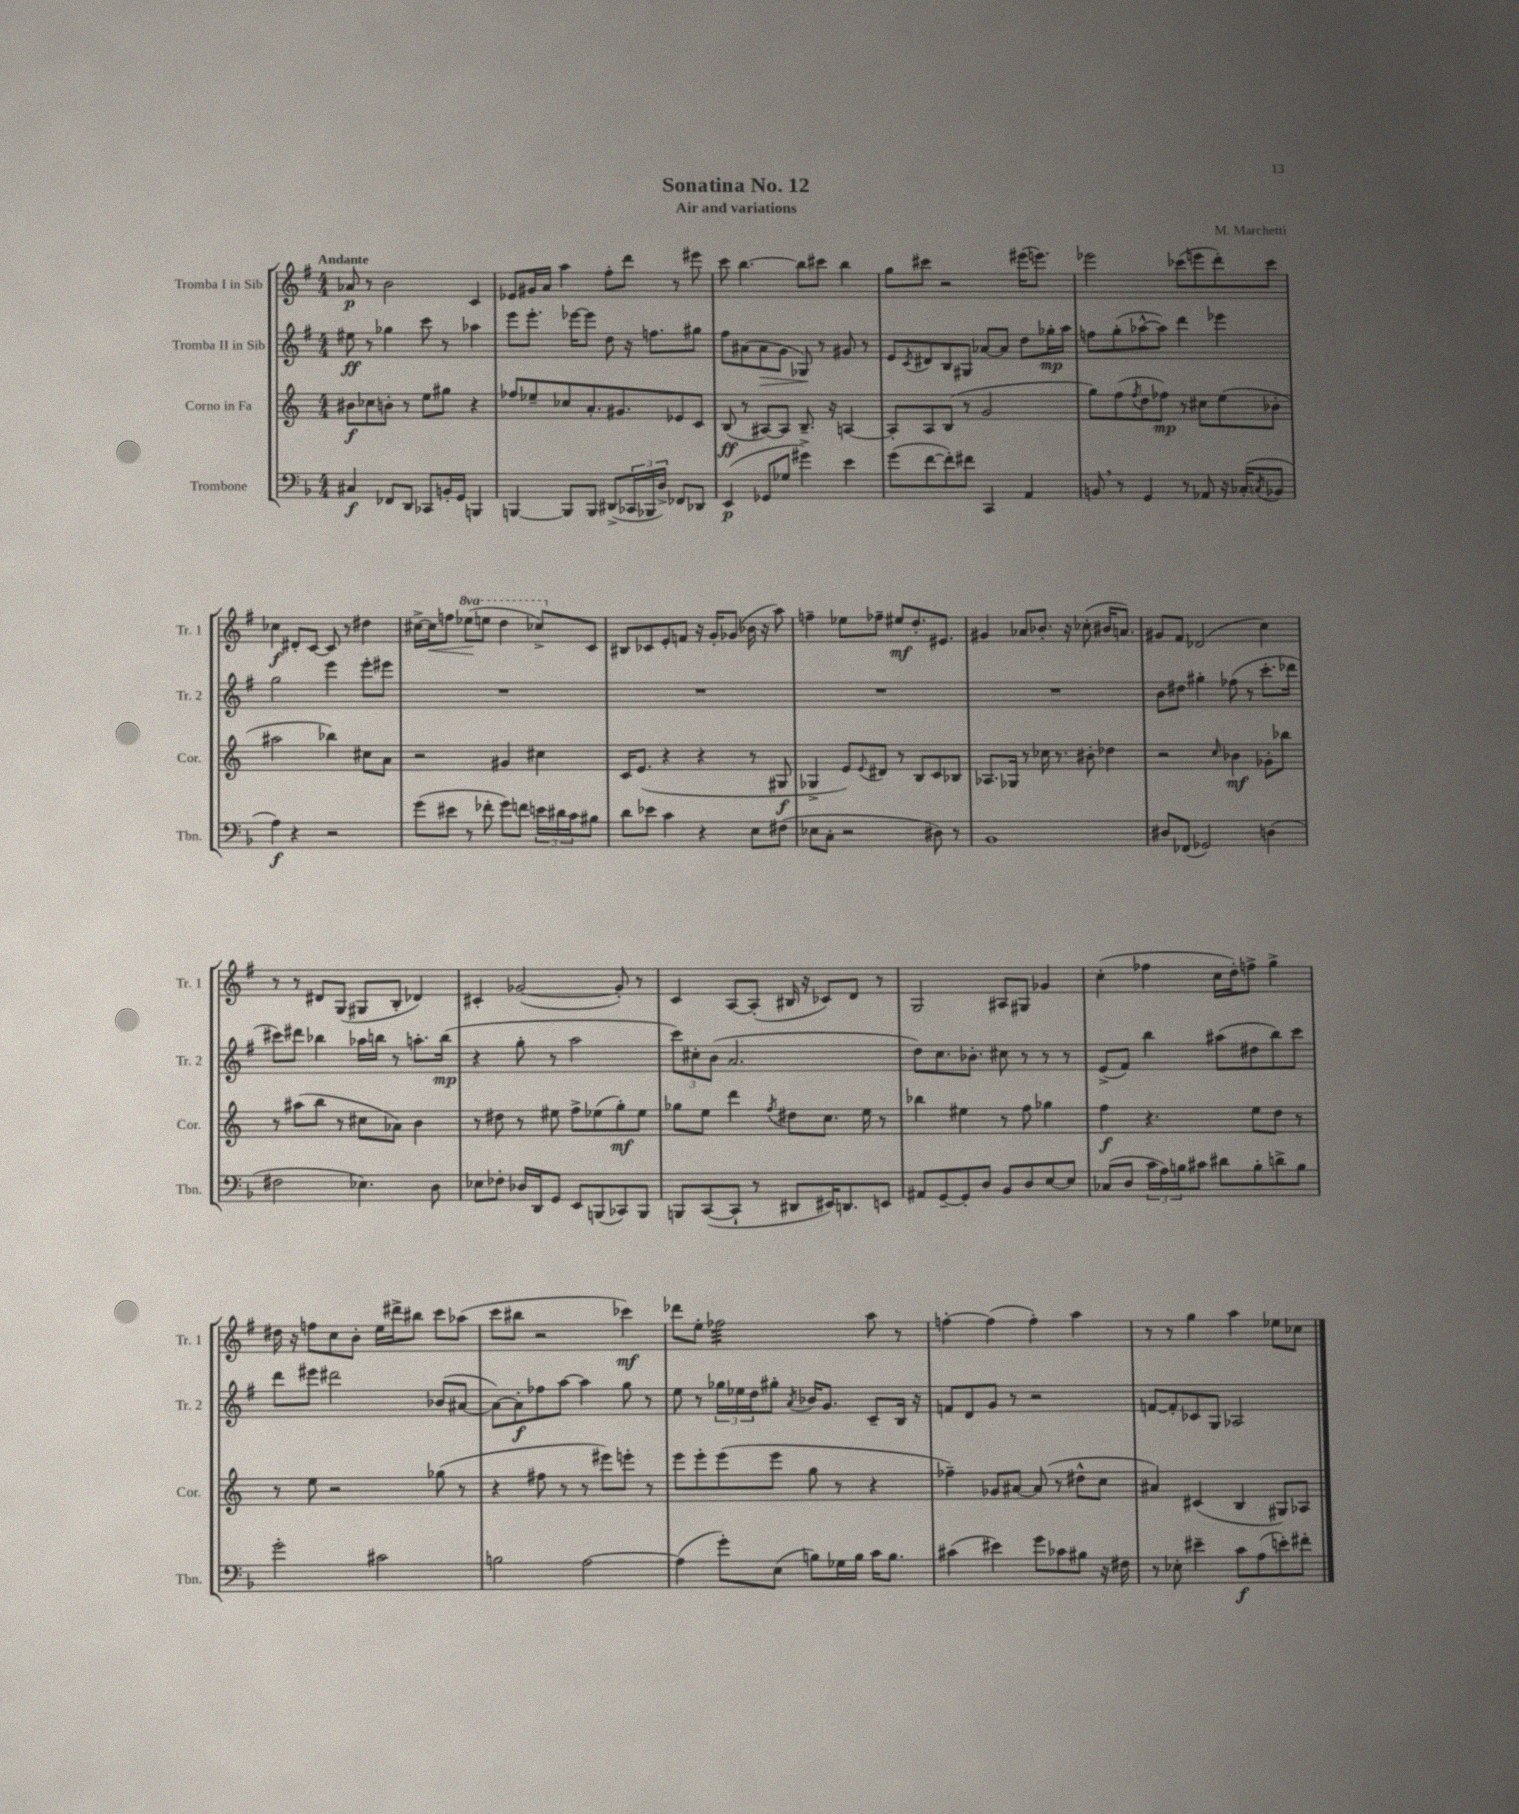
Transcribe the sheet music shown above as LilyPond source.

\header { title = "Sonatina No. 12" composer = "M. Marchetti" subtitle = "Air and variations" }
<<
\new StaffGroup <<
\new Staff = "s0" \with { instrumentName = "Tromba I in Sib" shortInstrumentName = "Tr. 1" } {
    \clef treble \key g \major \numericTimeSignature \time 4/4 \set Staff.ottavationMarkups = #ottavation-simple-ordinals \tempo "Andante"
    aes'8\p r8 b'2 c'4 |
    ees'8 gis'16 a'16 a''4 fis''8-. d'''8 r8 eis'''8 |
    c'''8 b''4.~ b''8 cis'''8 b''4 |
    g''8 cis'''8 r2 eis'''16( e'''8.) |
    ees'''2 ces'''8( e'''8 d'''8-.) ces'''8 |
    ces''4\f dis'8-. c'8~ c'8 r8 dis''4 |
    cis''16~-> cis''16\< f''8 \ottava #1 ees'''8\!( e'''8 d'''4 ces'''8->) \ottava #0 c'8 |
    bis8 ces'8 e'8-. f'8 r16 g'16-. ges'8( bes'16 r16 a''8) |
    f''4-- ees''8 fes''8-- eis''8\mf d''8.-. eis'8. |
    gis'4 aes'8 bes'8.-. r16 ces''8-.( bis'16 a'8.) |
    gis'8 fis'8 des'2( c''4) |
    r8 r8 dis'8 g8( gis8 b8-. des'4) |
    cis'4-. ges'2~( ges'8-.) r8 |
    c'4 a8~ a8-.( bis16 r16 ces'8) d'8 r8 |
    g2 ais8 gis8 ges'4 |
    c''4-.( fes''4 c''16 d''16-.) f''8-> g''4-> |
    dis''16 r16 f''8 c''8 b'8-. e''16 dis'''16-> bis''8 c'''8 aes''8( |
    c'''8 bis''8 r2 ces'''4\mf) |
    des'''8 e''8-. fes''2:32 a''8 r8 |
    f''4~-. f''4( f''4-.) a''4 |
    r8 r8 g''4 a''4 ees''8 ces''8 \bar "|." |
}
\new Staff = "s1" \with { instrumentName = "Tromba II in Sib" shortInstrumentName = "Tr. 2" } {
    \clef treble \key g \major \numericTimeSignature \time 4/4
    eis''8\ff r8 ges''4 c'''8 r8 aes''4 |
    e'''8 e'''8.-. ees'''16~ ees'''8 d''8 r16 f''8. gis''8 |
    fis''8 ais'8( ais'8\> g'8 ges8\!) r8 gis'8 r8 |
    e'8 \acciaccatura { c'8 } dis'8 b8 gis8 aes'8~ aes'8 d''8 ges''16-.\mp a''16 |
    f''8 g''8-.( aes''8~-^ aes''8) d'''4 ees'''4 |
    g''2 e'''4 e'''8-. eis'''8 |
    R1 |
    R1 |
    R1 |
    R1 |
    b'8 dis''8 gis''4-. fes''8( r8 c'''8.-. des'''16 |
    cis'''8) dis'''8 bes''4 aes''16 b''16 r8 a''8.-. b''16\mp( |
    r4 g''8-. r8 a''2 |
    \tuplet 3/2 { c'''8) cis''8-. b'8( } a'2. |
    d''8) c''8. bes'8.-. cis''8 r8 r8 r8 |
    e'8->( fis'8) b''4 ais''8( dis''8 b''8) c'''8 |
    d'''8 eis'''8 dis'''2 bes'8( ais'8~ |
    ais'8~) ais'8-.\f fes''8 a''8~ a''4 g''8 r8 |
    e''8 r8 \tuplet 3/2 { ges''16 ees''16 d''16 } gis''8-. \acciaccatura { a'8 } bes'16 g'8. c'8-- b16 r16 |
    f'8 d'8 g'8 r8 r2 |
    f'8~ f'8-. ces'8 g8 aes2 \bar "|." |
}
\new Staff = "s2" \with { instrumentName = "Corno in Fa" shortInstrumentName = "Cor." } {
    \clef treble \key c \major \numericTimeSignature \time 4/4
    bis'8\f ces''8 b'8-. r8 e''8 gis''8 r4 |
    fes''8 ees''8-- ces''8 a'8.-. gis'8. ees'8 c'8 |
    b8\ff( r8 ais8~) ais8 b8.-- r16 a4~ |
    a8-. a8 b8( r8 g'2 |
    g''8) f''8( \acciaccatura { f''8 } d''8 fes''8\mp) r8 cis''8 e''8( bes'8-. |
    ais''2 bes''4) cis''8 a'8 |
    r2 gis'4 cis''4 |
    c'16 e'8.( r4 r4 r8 gis8\f |
    ges4-> e'8) \appoggiatura { e'8 } dis'8 r8 b8 c'8 bes8 |
    aes8. ges16 r8 ces''16 r8. bis'8-. des''4 |
    r2 \grace { c''16 } bes'4\mf ges'8-. bes''8 |
    r8 ais''8( b''8 r8 cis''8 aes'8) b'4 |
    r8 dis''8 r8 eis''8 f''8-> ees''8( g''8-.\mf) ees''8 |
    ges''8 e''8 d'''4 \acciaccatura { f''8 } dis''8 c''8. e''16 r8 |
    bes''4 eis''4 r8 f''8 ges''4 |
    f''4\f r4. e''8 d''8 r8 |
    r8 e''8 r2 ges''8( r8 |
    r4 fis''8 r8 r8 eis'''8) e'''8-. r8 |
    e'''8 e'''8-. e'''8( e'''8 g''8 r8 r4 |
    fes''4--) ges'8 ais'8~ ais'8( r8 dis''8-^ c''8 |
    ais'4) cis'4( b4 gis8) aes8 \bar "|." |
}
\new Staff = "s3" \with { instrumentName = "Trombone" shortInstrumentName = "Tbn." } {
    \clef bass \key f \major \numericTimeSignature \time 4/4
    cis4\f fes,8 d,8 ces,8 b,16-. g,16 b,,4 |
    b,,4~ b,,8 b,,8 dis,8->( \tuplet 3/2 { ces,16 bes,,16 d16->) } fes,8 des,8 |
    e,4\p( ges,8 ges8 gis'4->) e'4 |
    g'8( f'8~ f'8-.) fis'8 c,4 a,4 |
    b,8 \breathe r8 g,4 r8 aes,8 r16 ces16-.( \acciaccatura { c8 } bes,8 |
    a4\f) r4 r2 |
    g'8( eis'8 r8 fes'8-. g'8) f'8 \tuplet 3/2 { e'16 dis'16 c'16 } bis8 |
    d'8 ees'8 c'4 r4 e8 fis8( |
    ees8 c8-. r2 dis8) r8 |
    bes,1 |
    dis8 fes,8( ges,2) d4( |
    fis2 ees4.) d8 |
    ees8 fes8-. des16 d,16 g,8 e,8 b,,8( ces,8) b,,8 |
    b,,8 c,8~( c,8-! r8 dis,8 eis,16) d,8. e,8 |
    ais,8 g,8~-- g,8-. d8 bes,8 d8 e8~ e8 |
    ces8( d8 \tuplet 3/2 { c'16 a16) b16 } cis'8 dis'8 b8-. d'8-> b8 |
    g'2-. cis'2 |
    b2 a2~ |
    a4( g'8-.) e8( b8) ges16 b16 c'16 b8. |
    cis'4( eis'4) g'8 ces'8 bis8 r16 fis16 |
    r8 ees8-. eis'4-- c'8\f a8( e'8-.) fis'8-. \bar "|." |
}
>>
>>
\layout { \context { \Score \remove "Bar_number_engraver" } }
